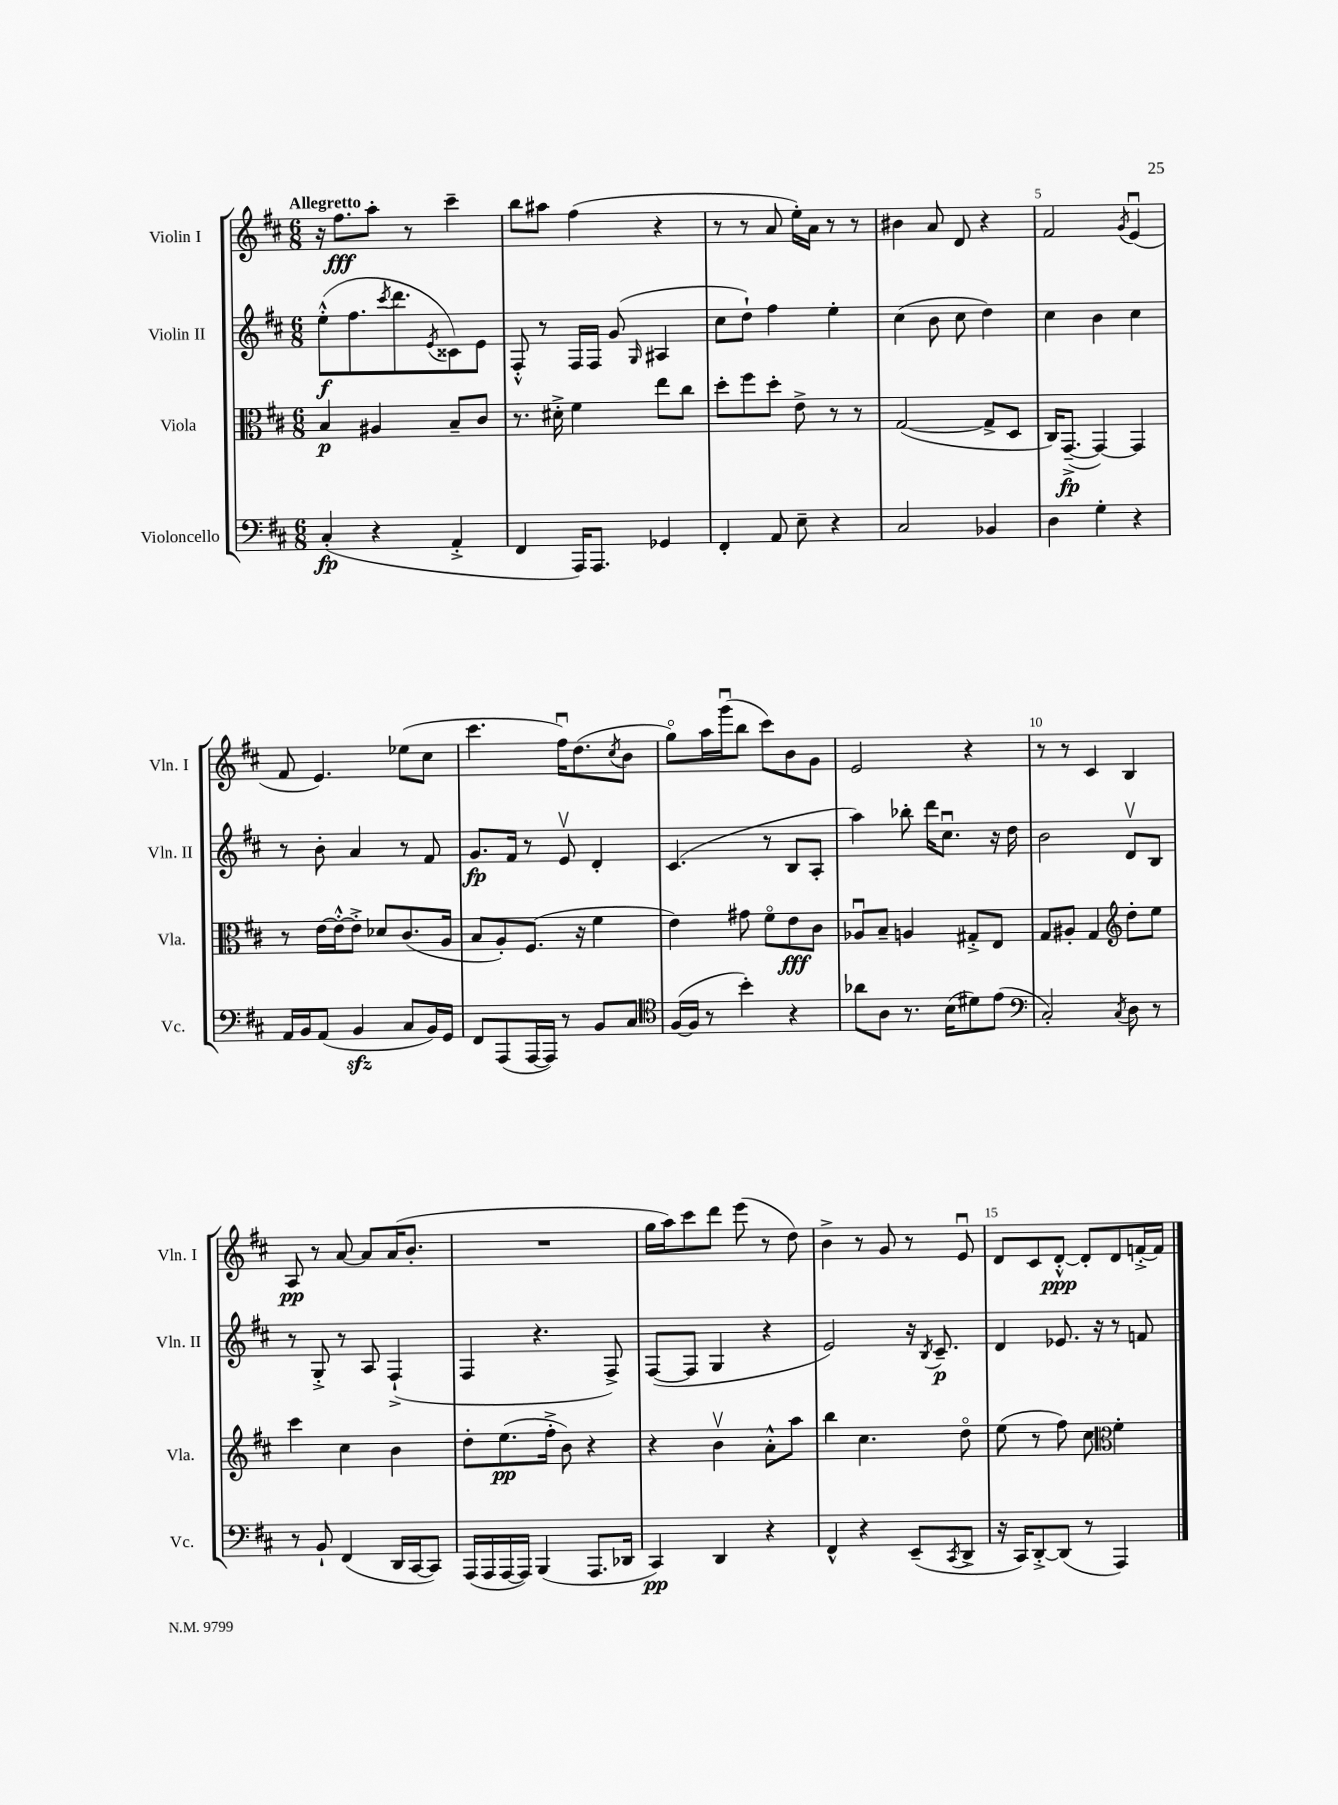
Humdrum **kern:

**kern	**kern	**kern	**kern
*staff4	*staff3	*staff2	*staff1
*clefF4	*clefC3	*clefG2	*clefG2
*k[f#c#]	*k[f#c#]	*k[f#c#]	*k[f#c#]
*M6/8	*M6/8	*M6/8	*M6/8
(4C#'	4B	(8ee'^^	16r
.	.	.	8.ff#
.	.	8.ff#	.
4r	4A#	.	8aa'
.	.	8qccc#	.
.	.	8.ddd	.
.	.	.	8r
.	.	8qe	.
4AA'^	8B~	8c##)	4ccc#~
.	8c#	8e	.
=	=	=	=
4FF#	8.r	8F#'^^	8bb
.	.	8r	8aa#
.	16d#'^	.	.
16AAA)	4f#	16F#	(4ff#
8.AAA	.	16F#	.
.	.	(8g	.
.	.	16qqG	.
4GG-	8ee	4A#	4r
.	8cc#	.	.
=	=	=	=
4FF#'	8dd'	8cc#	8r
.	8ff#	8dd`)	8r
8AA	8dd'	4ff#	8a
8E~	8e^	.	16ee')
.	.	.	16a
4r	8r	4ee'	8r
.	8r	.	8r
=	=	=	=
2C#	([2G	(4cc#	4b#
.	.	8b	8a
.	.	8cc#	8d
4BB-	8G^]	4dd)	4r
.	8D	.	.
=	=	=	=
4D	16C#)	4cc#	2f#
.	([8.GG~^	.	.
4G'	4GG_)	4b	.
.	.	.	8qg
4r	4GG]	4cc#	(4eu
=	=	=	=
16AA	8r	8r	8f#
16BB	.	.	.
(8AA	[16e	8b'	4.e)
.	16e'^^_	.	.
4BB	8e'^]	4a	.
.	8d-	.	.
8C#	(8.c#	8r	(8ee-
16BB)	.	8f#	8cc#
16GG	16A	.	.
=	=	=	=
8FF#	8B	8.g	4.ccc#
(8AAA	8A')	.	.
.	.	16f#	.
[16AAA	(8.F#	8r	.
16AAA])	.	.	.
8r	.	8ev	16ff#u)
.	16r	.	(8.dd
8BB	4f#	4d'	.
.	.	.	8qcc#
8C#	.	.	8b
=	=	=	=
*clefC4	*	*	*
([16F#	4e)	(4.c#	8ggo)
16F#]	.	.	.
8r	.	.	16aa
.	.	.	(16gggu
4b')	8g#	.	8bb
.	8f#o	8r	8ccc#)
4r	8e	8B	8b
.	8c#	8A'	8g
=	=	=	=
8a-	8A-u	4aa)	2e
8A	8B~	.	.
8.r	4A	8bb-'	.
.	.	16ddd	.
(16B	.	8.cc#u	.
8d#)	8G#'^	.	4r
(8e	8E	16r	.
.	.	16dd	.
=	=	=	=
*clefF4	*	*	*
2C#')	8G	2b	8r
.	8A#'	.	8r
.	4G	.	4c#
*	*clefG2	*	*
8qC#	.	.	.
8D	8dd'	8dv	4B
8r	8ee	8B	.
=	=	=	=
8r	4ccc#	8r	8A
8BB`	.	8G'^	8r
(4FF#	4cc#	8r	[8a
.	.	8A	8a]
16DD	4b	(4F#`^	(16a
[16CC#	.	.	8.b'
8CC#])	.	.	.
=	=	=	=
(16AAA	8dd'	4F#	2.r
16AAA	.	.	.
[16AAA	(8.ee	.	.
16AAA])	.	.	.
(4BBB	.	4.r	.
.	16ff#'^	.	.
.	8b)	.	.
8.AAA	4r	.	.
.	.	8F#^)	.
16DD-	.	.	.
=	=	=	=
4CC#)	4r	([8F#	16gg
.	.	.	16aa)
.	.	8F#]	8ccc#
4DD	4bv	4G	8ddd
.	.	.	(8eee
4r	8a'^^	4r	8r
.	8aa	.	8dd)
=	=	=	=
4FF#^^	4bb	2e)	4b^
4r	4.cc#	.	8r
.	.	.	8g
(8EE~	.	16r	8r
.	.	8qB	.
.	.	8.c#~	.
8qCC#	.	.	.
8DD^	8ddo	.	8eu
=	=	=	=
16r	(8ee	4d	8d
16CC#)	.	.	.
[8DD'^	8r	.	8c#
(8DD]	8ff#)	8.e-	[8d'^^
8r	8cc#	.	8d']
.	.	16r	.
*	*clefC3	*	*
4AAA)	4f#'	8r	8d
.	.	8f	[16f'^
.	.	.	16f]
==	==	==	==
*-	*-	*-	*-
